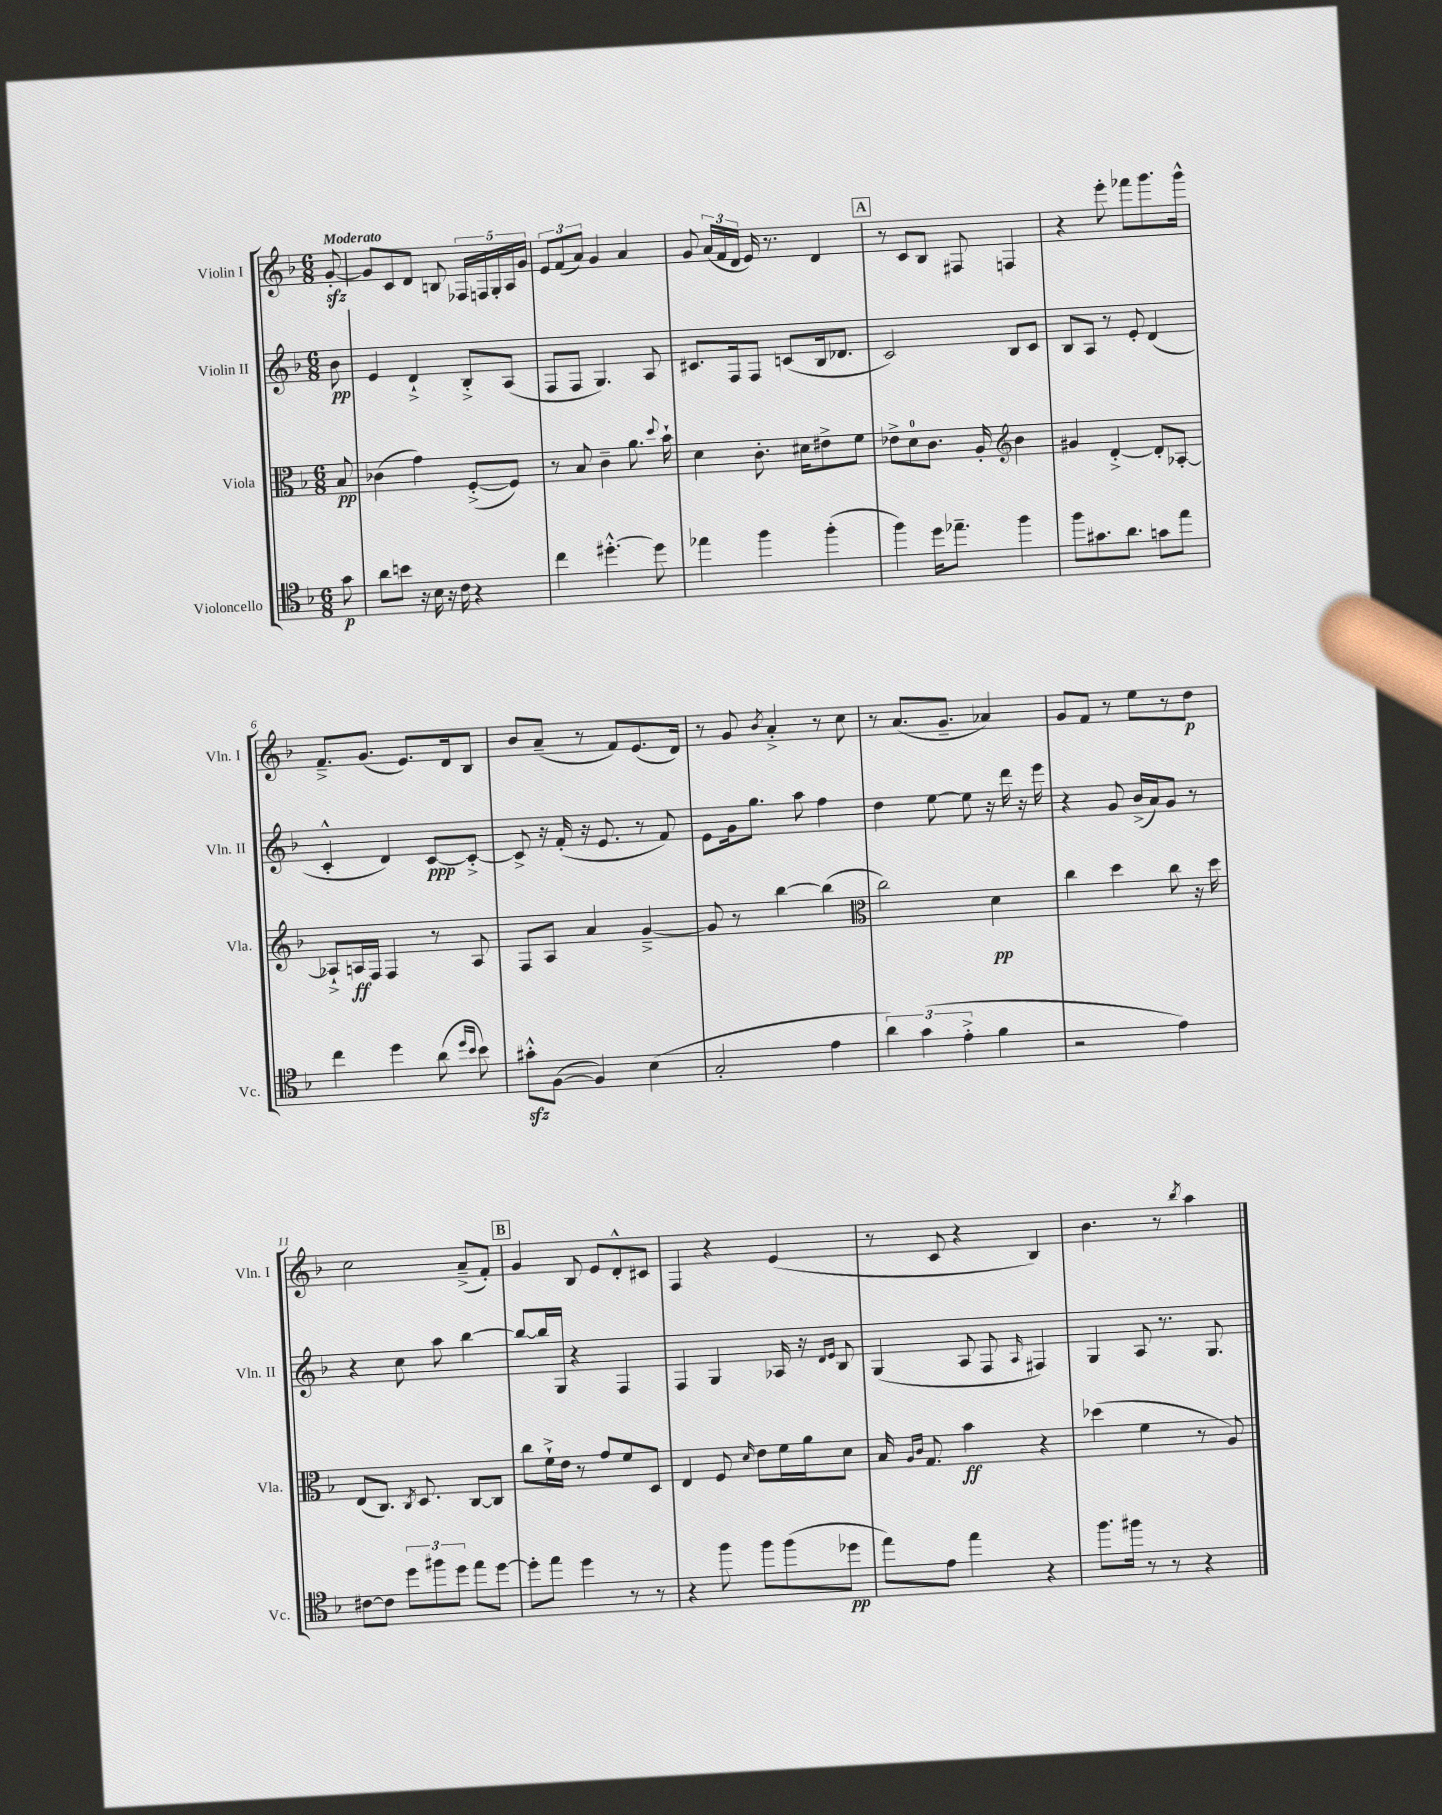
<<
\new StaffGroup <<
\new Staff = "s0" \with { instrumentName = "Violin I" shortInstrumentName = "Vln. I" } {
    \clef treble \key f \major \numericTimeSignature \time 6/8 \partial 8 \tempo "Moderato"
    \autoBeamOff g'8~-.\sfz |
    g'8[ c'8 d'8] b8 \tuplet 5/4 { fes16[ f16 g16-. a16 g'16] } |
    \tuplet 3/2 { e'8[ f'8( a'8]) } g'4 a'4 |
    g'8 \tuplet 3/2 { a'16[( f'16 d'16] } e'16) r8. d'4 |
    \mark \markup { \box "A" } r8 c'8[ bes8] fis8 f4 |
    r4 e'''8-. fes'''8[ g'''8. g'''16]-^ |
    f'8.[---> g'8.]( e'8.[) d'16 bes8] |
    bes'8[ a'8]--( r8 f'8[) e'8.( d'16]) |
    r8 g'8 \acciaccatura { bes'8 } a'4-.-> r8 c''8 |
    r8 a'8.[( g'8.]-- aes'4) |
    g'8[ f'8] r8 e''8[ r8 d''8]\p |
    c''2 a'8[--->( f'8]-.) |
    \mark \markup { \box "B" } g'4 bes8 e'8[ d'8-.-^ cis'8] |
    f4 r4 e'4( |
    r8 c'8 r4 bes4) |
    bes'4. r8 \acciaccatura { bes''8 } a''4 \bar "|." |
}
\new Staff = "s1" \with { instrumentName = "Violin II" shortInstrumentName = "Vln. II" } {
    \clef treble \key f \major \numericTimeSignature \time 6/8 \partial 8
    \autoBeamOff bes'8\pp |
    e'4 d'4-!-> bes8[-.-> a8]( |
    f8[ f8] g4.) a8 |
    cis'8.[ f16 f8] c'8[( bes16 des'8.] |
    \mark \markup { \box "A" } c'2) bes8[ c'8] |
    bes8[ a8] r8 e'8-. d'4( |
    c'4-.-^ d'4) c'8[~\ppp c'8]~-.-> |
    c'8-> r16 f'16-.( r16 e'8. r8 f'8) |
    e'8[ g'16 g''8.] a''8 f''4 |
    d''4 e''8~ e''8 r16 d'''16 r16 e'''16 |
    r4 g'8 bes'16[->( a'16) g'8] r8 |
    r4 c''8 a''8 bes''4~ |
    \mark \markup { \box "B" } bes''8[~ bes''16 g16] r4 f4 |
    f4 g4 aes16 r16 \grace { d'16[ e'16] } bes8 |
    g4( a8 f8 \grace { a16 } fis4) |
    g4 a8 r8. g8. \bar "|." |
}
\new Staff = "s2" \with { instrumentName = "Viola" shortInstrumentName = "Vla." } {
    \clef alto \key f \major \numericTimeSignature \time 6/8 \partial 8
    \autoBeamOff bes8\pp |
    ces'4( g'4) f8[~-.->( f8]) |
    r8 bes8 c'4-- a'8. \appoggiatura { d''8 } bes'16-! |
    d'4 c'8.-. dis'16[ eis'8-> f'8] |
    \mark \markup { \box "A" } ees'8[-> d'8-0 c'8.] a16-. \clef treble bes'4 |
    gis'4 d'4~-.-> d'8[-. aes8]~-. |
    aes8[-!-> a16\ff f16] f4 r8 a8 |
    f8[ a8] a'4 g'4~---> |
    g'8 r8 bes''4~ bes''4( |
    \clef alto c''2) d'4\pp |
    c''4 d''4 c''8 r16 d''16 |
    e8[( c8.]) \acciaccatura { c8 } d8. c8[~ c8] |
    \mark \markup { \box "B" } c''8[ f'16-!-> e'16] r8 g'8[ f'8 d8] |
    e4 f8 \grace { d'16 } e'8[ f'16 a'16 d'8] |
    bes16 \grace { a16[ c'16] } g8. bes'4\ff r4 |
    des''4( f'4 r8 a8) \bar "|." |
}
\new Staff = "s3" \with { instrumentName = "Violoncello" shortInstrumentName = "Vc." } {
    \clef tenor \key f \major \numericTimeSignature \time 6/8 \partial 8
    \autoBeamOff g'8\p |
    a'8[ b'8] r16 bes16 r16 c'16 r4 |
    c''4 dis''4.~-.-^ dis''8 |
    ees''4 f''4 f''4-.( |
    \mark \markup { \box "A" } f''4) d''16[ ees''8.]-- f''4 |
    f''8[ gis'8. a'8.] g'8[ e''8] |
    c''4 d''4 a'8( \grace { d''16[ bes'16] } bes'8) |
    gis'8[-.-^\sfz f8]~( f4) bes4( |
    g2-. e'4 |
    \tuplet 3/2 { a'4) g'4( e'4-.-> } f'4 |
    r2 e'4) |
    cis'8[~ cis'8] \tuplet 3/2 { d''8[ fis''8 d''8] } e''8[ d''8]~ |
    \mark \markup { \box "B" } d''8[-. e''8] d''4 r8 r8 |
    r4 f''8 f''8[ f''8( des''8]\pp |
    e''8[) e'8] e''4 r4 |
    f''8.[ fis''16] r8 r8 r4 \bar "|." |
}
>>
>>
